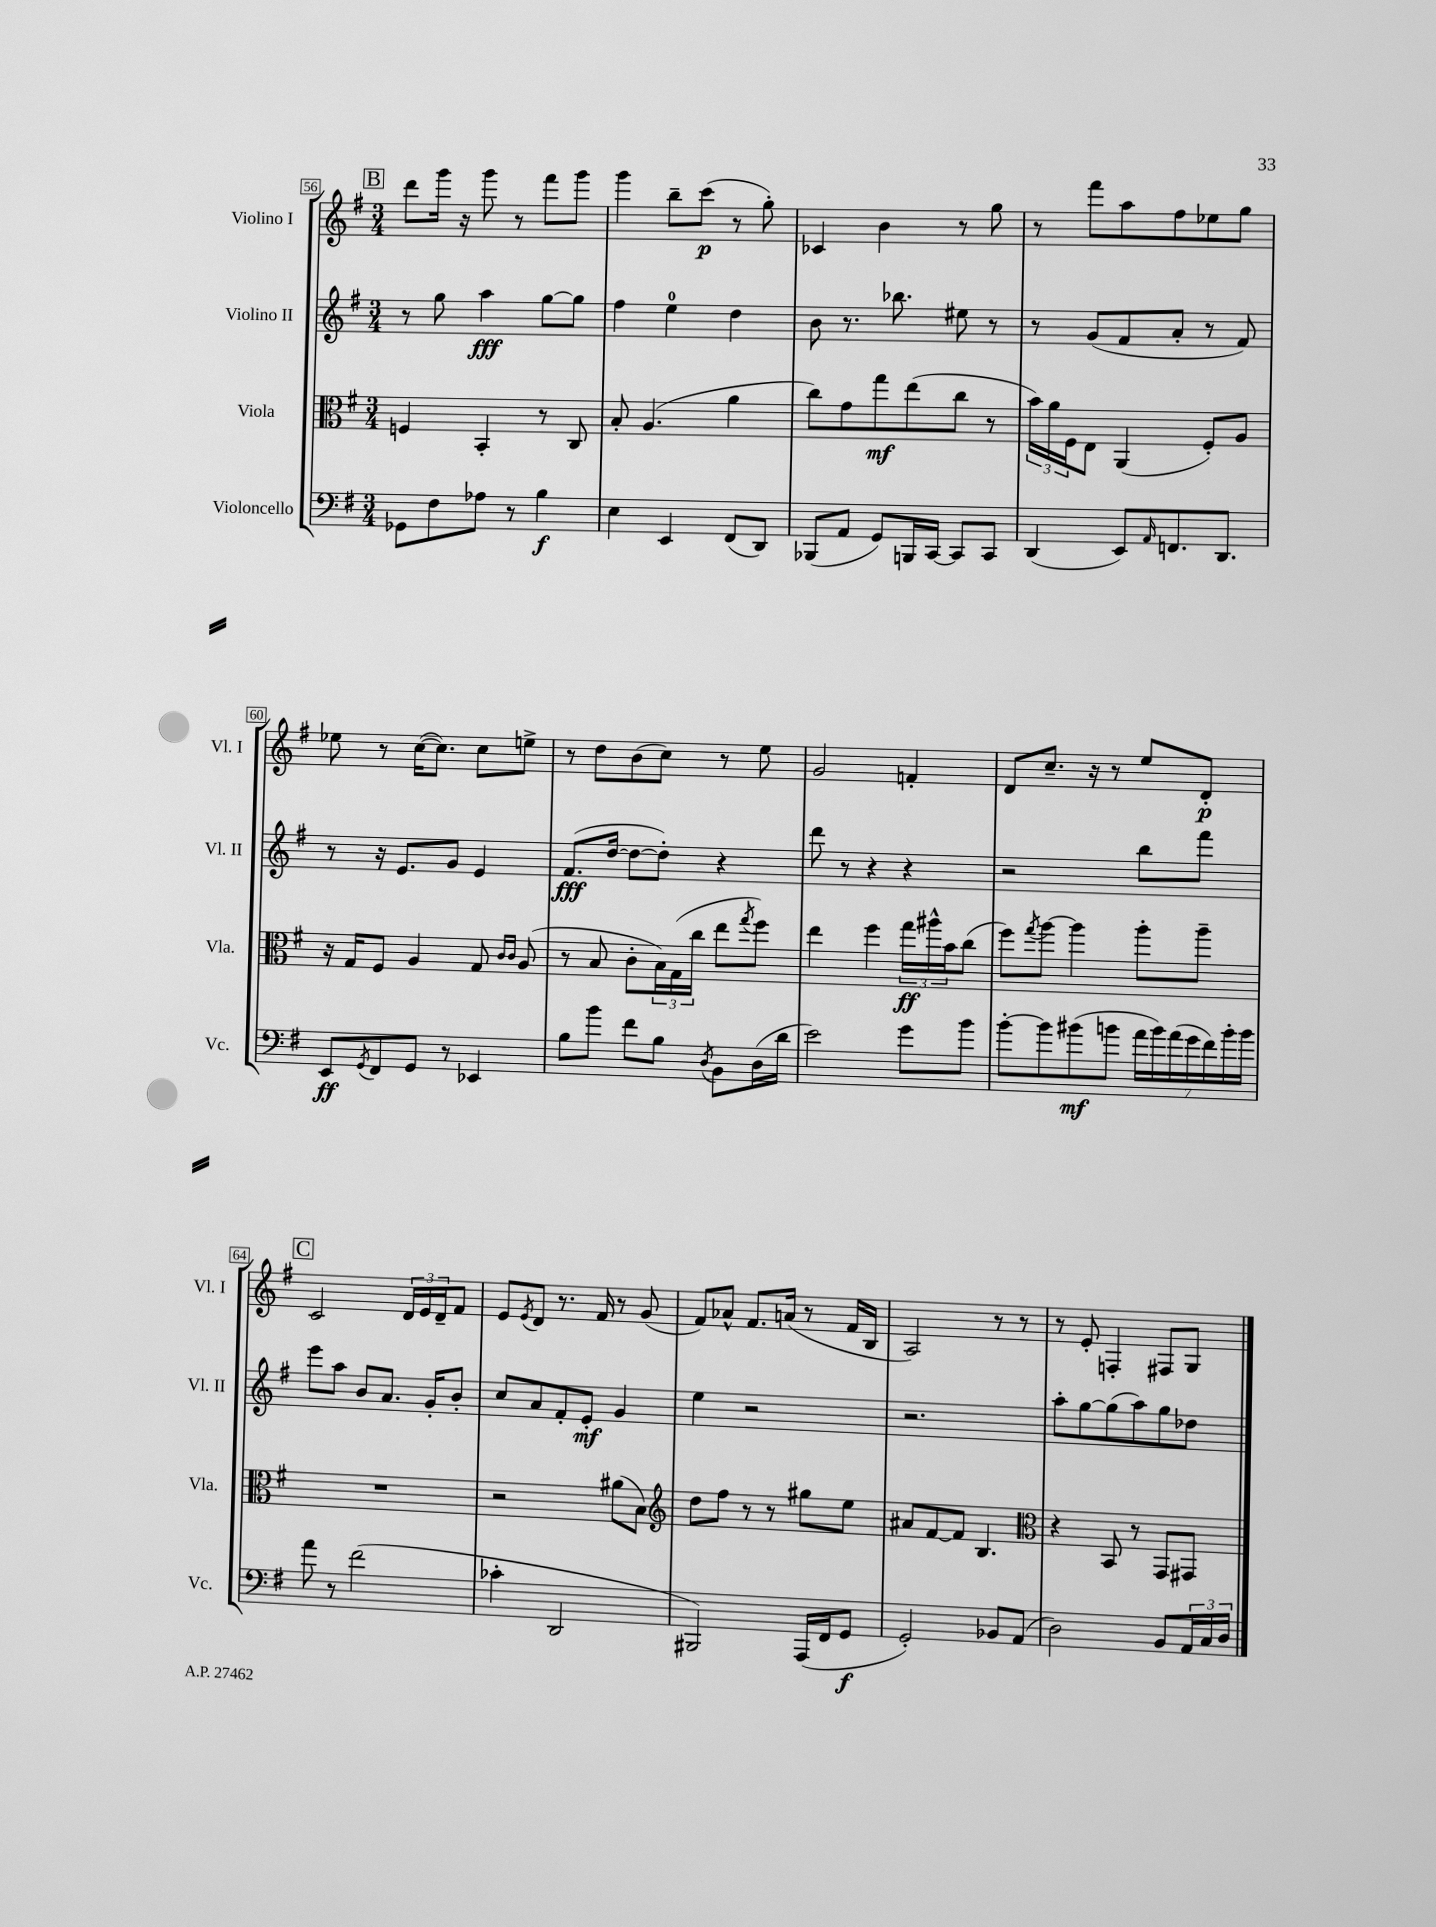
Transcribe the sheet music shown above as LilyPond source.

<<
\new StaffGroup <<
\new Staff = "s0" \with { instrumentName = "Violino I" shortInstrumentName = "Vl. I" } {
    \clef treble \key g \major \numericTimeSignature \time 3/4
    \mark \markup { \box "B" } d'''8 g'''16 r16 g'''8 r8 fis'''8 g'''8 |
    g'''4 b''8-- c'''8\p( r8 g''8-.) |
    ces'4 b'4 r8 g''8 |
    r8 fis'''8 a''8 fis''8 ees''8 g''8 |
    ees''8 r8 c''16~( c''8.) c''8 e''8-> |
    r8 d''8 b'8( c''8) r8 e''8 |
    g'2 f'4-. |
    d'8 c''8.-- r16 r8 e''8 d'8-.\p |
    \mark \markup { \box "C" } c'2 \tuplet 3/2 { d'16 e'16 d'16-- } fis'8 |
    e'8 \acciaccatura { e'8 } d'8 r8. fis'16 r8 g'8( |
    fis'8) aes'8-^ fis'8. a'16( r8 fis'16 b16 |
    a2) r8 r8 |
    r8 e'8-. f4-. fis8 g8 \bar "|." |
}
\new Staff = "s1" \with { instrumentName = "Violino II" shortInstrumentName = "Vl. II" } {
    \clef treble \key g \major \numericTimeSignature \time 3/4
    \mark \markup { \box "B" } r8 g''8 a''4\fff g''8~ g''8 |
    fis''4 e''4-0 d''4 |
    b'8 r8. bes''8. eis''8 r8 |
    r8 g'8( fis'8 a'8-. r8 fis'8) |
    r8 r16 e'8. g'8 e'4 |
    fis'8.\fff( d''16~ d''8~ d''8-.) r4 |
    d'''8 r8 r4 r4 |
    r2 b''8 fis'''8 |
    \mark \markup { \box "C" } e'''8 a''8 b'8 a'8. g'16-. b'8-. |
    c''8 a'8 fis'8-. e'8-.\mf g'4 |
    e''4 r2 |
    r2. |
    a''8-. g''8~ g''8( a''8) g''8 des''8 \bar "|." |
}
\new Staff = "s2" \with { instrumentName = "Viola" shortInstrumentName = "Vla." } {
    \clef alto \key g \major \numericTimeSignature \time 3/4
    \mark \markup { \box "B" } f4 b,4-. r8 c8 |
    b8-. a4.( a'4 |
    c''8) g'8 g''8\mf e''8( c''8 r8 |
    \tuplet 3/2 { b'16) a'16 fis16 } e8 a,4( fis8-.) a8 |
    r16 g16 fis8 a4 g8 \grace { c'16 c'16 } a8( |
    r8 b8 c'8-. \tuplet 3/2 { b16) g16( c''16 } e''8 \acciaccatura { g''8 } fis''8) |
    e''4 fis''4 \tuplet 3/2 { g''16\ff ais''16-^ b'16 } c''8( |
    fis''8) \acciaccatura { g''8 } a''8~ a''4 a''8-. a''8-- |
    \mark \markup { \box "C" } R2. |
    r2 ais'8( b8) |
    \clef treble d''8 fis''8 r8 r8 gis''8 e''8 |
    ais'8 fis'8~ fis'8 b4. |
    \clef alto r4 b,8 r8 g,8 gis,8 \bar "|." |
}
\new Staff = "s3" \with { instrumentName = "Violoncello" shortInstrumentName = "Vc." } {
    \clef bass \key g \major \numericTimeSignature \time 3/4
    \mark \markup { \box "B" } ges,8 fis8 aes8 r8 b4\f |
    e4 e,4 fis,8( d,8) |
    bes,,8( a,8 g,8) b,,16 c,16~ c,8 c,8 |
    d,4( e,8) \grace { a,16 } f,8. d,8. |
    e,8\ff \acciaccatura { g,8 } fis,8 g,8 r8 ees,4 |
    b8 b'8 fis'8 b8 \acciaccatura { d8 } b,8 d16( d'16 |
    e'2) g'8 b'8 |
    b'8~-. b'8 bis'8\mf( b'8 \tuplet 7/4 { a'16 b'16) a'16( g'16 fis'16) b'16-. b'16 } |
    \mark \markup { \box "C" } a'8 r8 fis'2( |
    ces'4-. d,2 |
    bis,,2) a,,16( fis,16 g,8\f |
    g,2-.) bes,8 a,8( |
    d2) b,8 \tuplet 3/2 { a,16 c16 d16 } \bar "|." |
}
>>
>>
\layout { \context { \Score currentBarNumber = #56 \override BarNumber.stencil = #(make-stencil-boxer 0.1 0.3 ly:text-interface::print) } }
